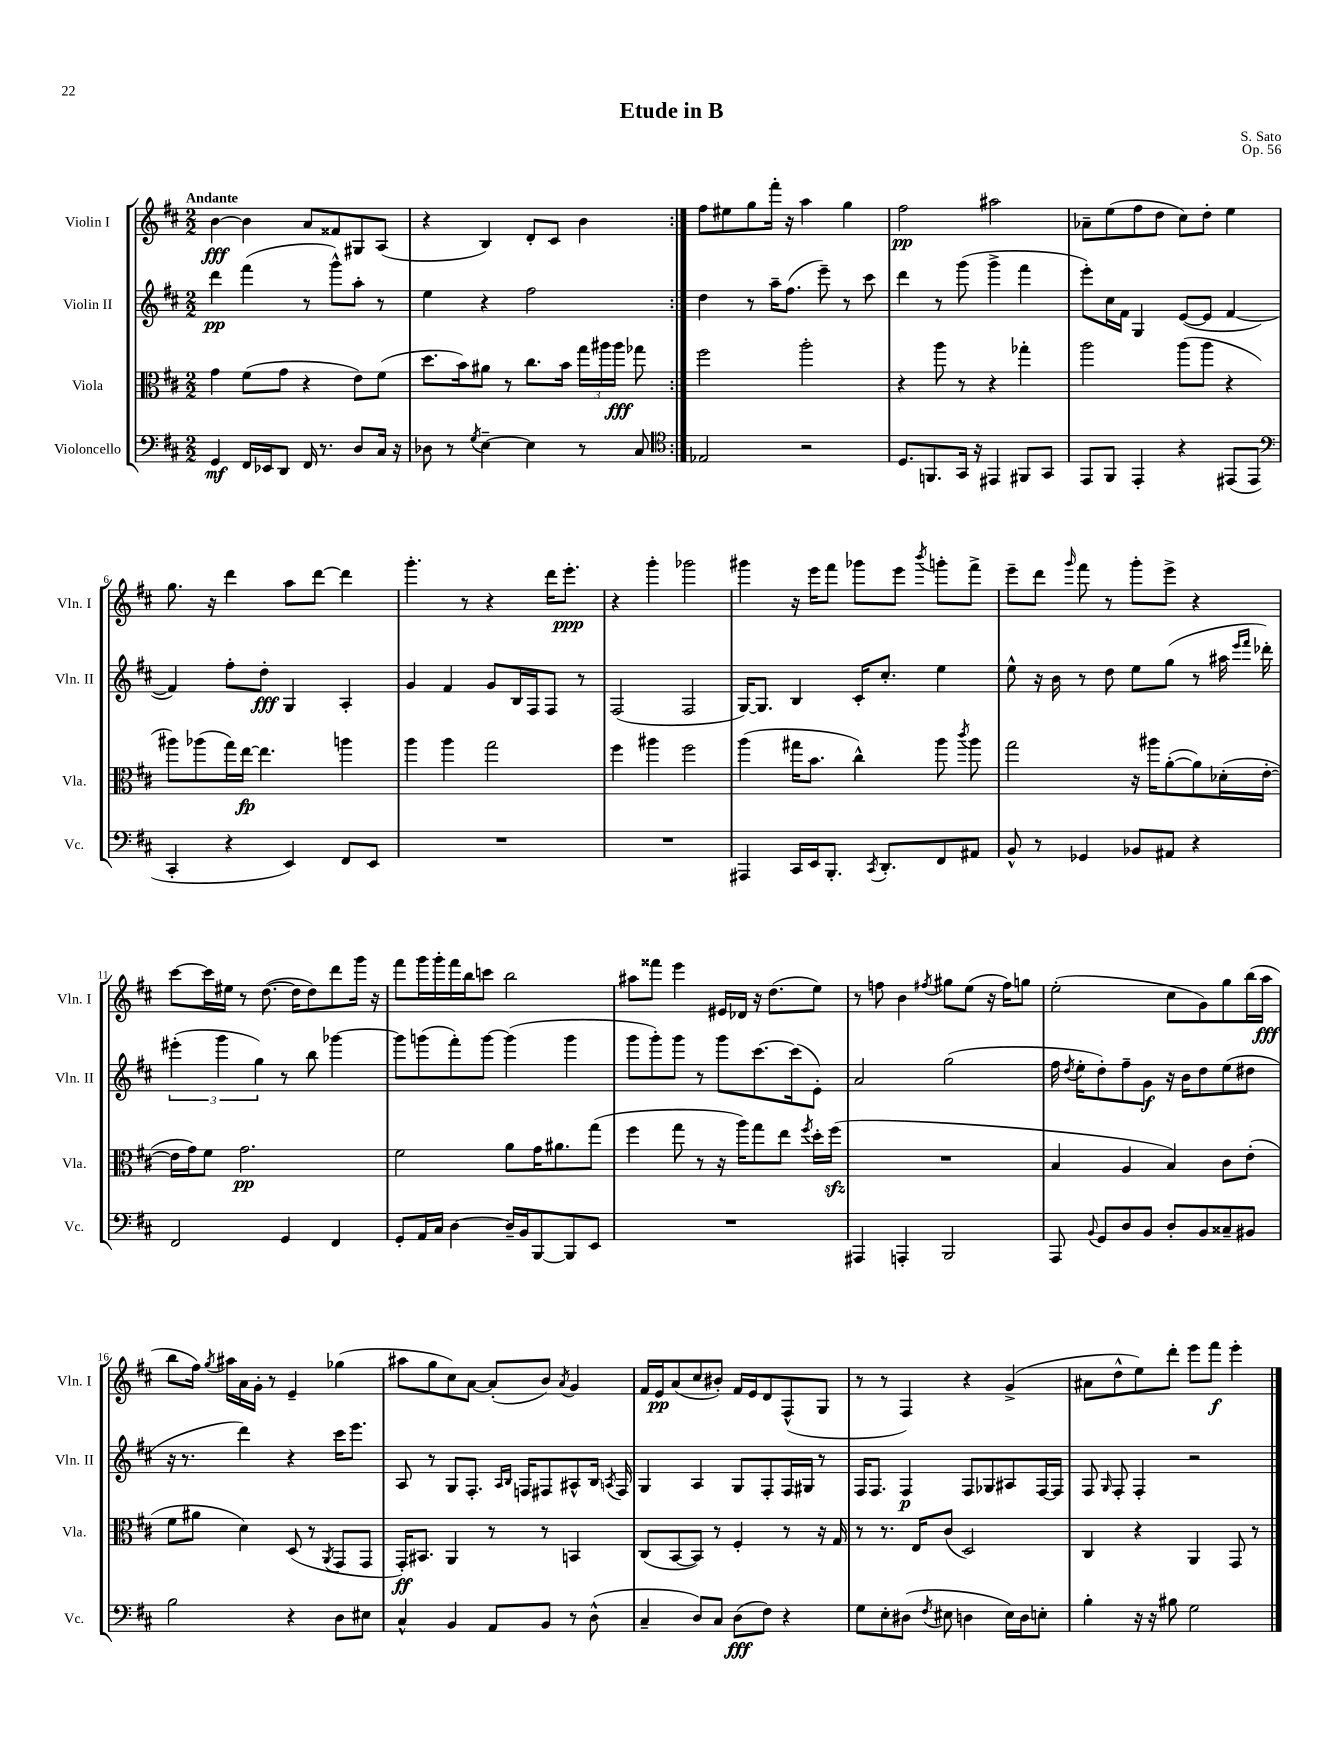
\header { title = "Etude in B" composer = "S. Sato" opus = "Op. 56" }
<<
\new StaffGroup <<
\new Staff = "s0" \with { instrumentName = "Violin I" shortInstrumentName = "Vln. I" } {
    \clef treble \key d \major \numericTimeSignature \time 2/2 \tempo "Andante"
    \autoBeamOff \repeat volta 2 { b'4~\fff b'4 a'8[ fisis'8 gis8 a8]( |
    r4 b4) d'8[-. cis'8] b'4 | }
    fis''8[ eis''8 g''8 fis'''16]-. r16 a''4 g''4 |
    fis''2\pp ais''2 |
    aes'8[-- e''8( fis''8 d''8] cis''8[) d''8]-. e''4 |
    g''8. r16 d'''4 a''8[ d'''8]~ d'''4 |
    g'''4.-. r8 r4 d'''16[ e'''8.]-.\ppp |
    r4 g'''4-. ges'''2 |
    gis'''4 r16 e'''16[ fis'''8] ges'''8[ e'''8] \acciaccatura { b'''8 } g'''8[-. fis'''8]-> |
    e'''8[-- d'''8] \grace { g'''16 } fis'''8 r8 g'''8[-. e'''8]-> r4 |
    cis'''8[~ cis'''16 eis''16] r8 d''8.~( d''16[ d''8) d'''8 g'''16] r16 |
    fis'''8[ g'''16 g'''16-. fis'''16 b''16 c'''8] b''2 |
    ais''8[ fisis'''8] e'''4 eis'16[ des'16] r16 d''8.[( e''8]) |
    r8 f''8 b'4 \acciaccatura { fis''8 } gis''8[ e''8]( r16 fis''16[) g''8] |
    e''2-.( cis''8[ g'8) g''8 b''16( a''16]\fff |
    b''8[ fis''16]) \acciaccatura { g''8 } ais''16[ a'16 g'16]-. r8 e'4-- ges''4( |
    ais''8[ g''8 cis''8) a'8]~ a'8[-.( b'8]) \acciaccatura { a'8 } g'4 |
    fis'16[ e'16\pp a'8( cis''8 bis'8]-.) fis'16[ e'16 d'8 fis8-^( g8] |
    r8 r8 fis4) r4 g'4->( |
    ais'8[ d''8-^ e''8) d'''8]-. e'''8[ fis'''8]\f e'''4-. \bar "|." |
}
\new Staff = "s1" \with { instrumentName = "Violin II" shortInstrumentName = "Vln. II" } {
    \clef treble \key d \major \numericTimeSignature \time 2/2
    \autoBeamOff \repeat volta 2 { d'''4\pp fis'''4( r8 g'''8[-^) a''8]-. r8 |
    e''4 r4 fis''2 | }
    d''4 r8 a''16[-- fis''8.]( e'''8--) r8 cis'''8 |
    d'''4 r8 g'''8( g'''4-> fis'''4 |
    e'''8[-.) cis''16 fis'16] g4 e'8[~( e'8] fis'4~ |
    fis'4) fis''8[-. d''8]-.\fff g4 a4-. |
    g'4 fis'4 g'8[ b16 fis16 fis8] r8 |
    fis2( fis2 |
    g16[~) g8.] b4 cis'16[-. cis''8.]-. e''4 |
    e''8-^ r16 b'16 r8 d''8 e''8[ g''8]( r8 ais''16 \grace { e'''16[ fis'''16] } des'''16-.) |
    \tuplet 3/2 { eis'''4-.( g'''4 g''4) } r8 b''8 ges'''4~ |
    ges'''8[ g'''8( fis'''8-.) g'''8]~ g'''4( g'''4 |
    g'''8[ g'''8-.) g'''8] r8 g'''8[ cis'''8.~ cis'''16( e'8]-.) |
    a'2 g''2( |
    fis''16 \acciaccatura { d''8 } e''16[-. d''8-.) fis''8-- g'8]\f r16 b'16[ d''8 e''8( dis''8] |
    r16 r8. d'''4) r4 cis'''16[ e'''8.] |
    a8 r8 g8[ fis8.]-. \grace { a16[ b16] } f16[ fis8 ais8-^ b16] \acciaccatura { a8 } fis16 |
    g4 a4 g8[ fis8-. fis16 gis16] r8 |
    fis16[ fis8.] fis4\p fis8[ ges8 ais8 fis16~ fis16] |
    fis8 \grace { g16 } fis8-. fis4-. r2 \bar "|." |
}
\new Staff = "s2" \with { instrumentName = "Viola" shortInstrumentName = "Vla." } {
    \clef alto \key d \major \numericTimeSignature \time 2/2
    \autoBeamOff \repeat volta 2 { g'4 fis'8[( g'8] r4 e'8[) fis'8]( |
    d''8.[ b'16) ais'8] r8 cis''8.[ b'16] \tuplet 3/2 { g''16[ ais''16 ais''16]\fff } ges''8 | }
    fis''2 a''2-. |
    r4 a''8 r8 r4 ges''4-. |
    a''2 a''8[( a''8] r4 |
    ais''8[) aes''8( g''16) e''16]~\fp e''4. a''4 |
    a''4 a''4 g''2 |
    fis''4 ais''4 fis''2 |
    a''4( gis''16[ b'8.] cis''4-^) a''8 \acciaccatura { cis'''8 } a''8 |
    g''2 r16 ais''16[ a'8~-.( a'8) des'16-.( e'16]~-. |
    e'16[ g'16) fis'8] g'2.\pp |
    fis'2 a'8[ g'16 ais'8. g''8]( |
    fis''4 g''8 r8 r16 a''16[) g''8 e''8] \acciaccatura { fis''8 } d''16[-. fis''16]\sfz( |
    R1 |
    b4 a4 b4) cis'8[ e'8]-.( |
    fis'8[ ais'8] d'4) d8( r8 \acciaccatura { a,8 } g,8[ g,8] |
    g,16[-.\ff) bis,8.] a,4 r8 r8 b,4 |
    cis8[( b,8~ b,8]) r8 fis4-. r8 r16 g16 |
    r8 r8. e16[ cis'8]( d2) |
    cis4 r4 a,4 g,8 r8 \bar "|." |
}
\new Staff = "s3" \with { instrumentName = "Violoncello" shortInstrumentName = "Vc." } {
    \clef bass \key d \major \numericTimeSignature \time 2/2
    \autoBeamOff \repeat volta 2 { g,4\mf fis,16[ ees,16 d,8] fis,16 r8. d8[ cis16] r16 |
    des8 r8 \acciaccatura { g8 } e4~-- e4 r8 cis8 | }
    \clef tenor ees2 r2 |
    d8.[ f,8. g,16] r16 eis,4 fis,8[ g,8] |
    e,8[ fis,8] e,4-. r4 eis,8[( eis,8] |
    \clef bass cis,4-. r4 e,4) fis,8[ e,8] |
    R1 |
    R1 |
    ais,,4 cis,16[ e,16 b,,8.]-. \acciaccatura { cis,8 } d,8.[-. fis,8 ais,8] |
    b,8-^ r8 ges,4 bes,8[ ais,8] r4 |
    fis,2 g,4 fis,4 |
    g,8[-. a,16 cis16] d4~ d16[-- b,16 b,,8~ b,,8 e,8] |
    R1 |
    ais,,4 a,,4-. b,,2 |
    a,,8 \appoggiatura { b,8 } g,8[ d8 b,8] d8[-. b,8 cisis8-- bis,8] |
    b2 r4 d8[ eis8] |
    cis4-^ b,4 a,8[ b,8] r8 d8-^( |
    cis4-- d8[) cis8] d8[\fff( fis8]) r4 |
    g8[ e8-. dis8]( \acciaccatura { fis8 } eis8 d4 eis16[) d16 e8]-. |
    b4-. r16 r16 bis8 g2 \bar "|." |
}
>>
>>
